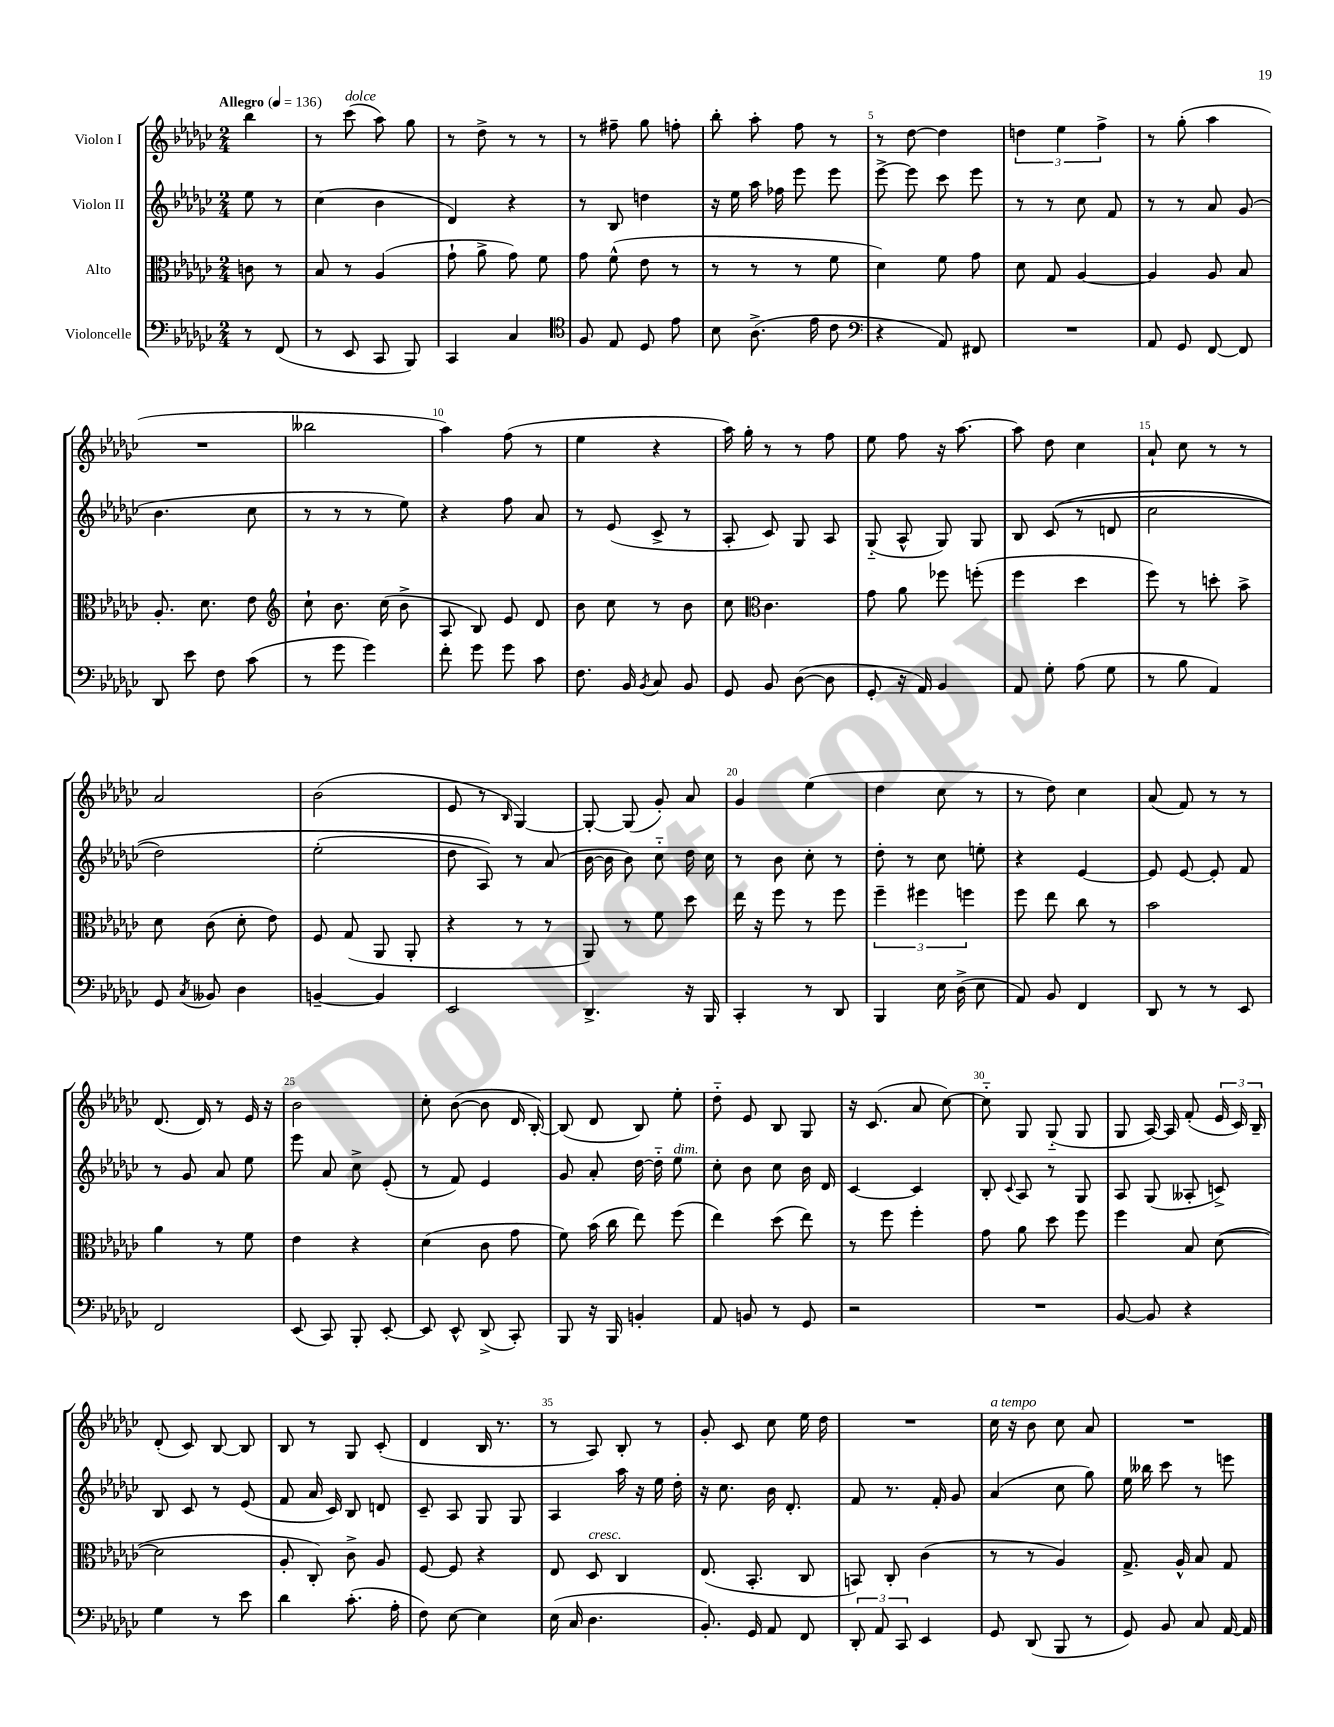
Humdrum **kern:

**kern	**kern	**kern	**kern
*staff4	*staff3	*staff2	*staff1
*clefF4	*clefC3	*clefG2	*clefG2
*k[b-e-a-d-g-c-]	*k[b-e-a-d-g-c-]	*k[b-e-a-d-g-c-]	*k[b-e-a-d-g-c-]
*M2/4	*M2/4	*M2/4	*M2/4
*MM136	*MM136	*MM136	*MM136
8r	8c	8ee-	4bb-
(8FF	8r	8r	.
=	=	=	=
8r	8B-	(4cc-	8r
8EE-	8r	.	(8ccc-
8CC-	(4A-	4b-	8aa-)
8BBB-)	.	.	8gg-
=	=	=	=
4CC-	8g-`	4d-)	8r
.	8a-^	.	8dd-^
4C-	8g-)	4r	8r
.	8f	.	8r
=	=	=	=
*clefC4	*	*	*
8F	8g-	8r	8r
8E-	(8f^^	8B-	8ff#~
8D-	8e-	4dd	8gg-
8e-	8r	.	8ff'
=	=	=	=
8B-	8r	16r	8bb-'
.	.	16ee-	.
(8.A-^	8r	16aa-	8aa-'
.	.	16ff-	.
.	8r	8eee-	8ff
16e-	.	.	.
8c-	8f	8eee-	8r
=	=	=	=
*clefF4	*	*	*
4r	4d-)	[8eee-^	8r
.	.	8eee-]	[8dd-
8AA-)	8f	8ccc-	4dd-]
8FF#	8g-	8eee-	.
=	=	=	=
2r	8d-	8r	6dd
.	8G-	8r	.
.	.	.	6ee-
.	[4A-	8cc-	.
.	.	.	6ff^
.	.	8f	.
=	=	=	=
8AA-	4A-]	8r	8r
8GG-	.	8r	(8gg-'
[8FF	8A-	8a-	4aa-
8FF]	8B-	(8g-	.
=	=	=	=
8DD-	8.A-'	4.b-	2r
8e-	.	.	.
.	8.d-	.	.
8F	.	.	.
(8c-	8e-	8cc-	.
=	=	=	=
*	*clefG2	*	*
8r	8cc-`	8r	2bb--
8g-	8.b-	8r	.
4g-)	.	8r	.
.	(16cc-	.	.
.	8b-^	8ee-)	.
=	=	=	=
8f'	8A-	4r	4aa-)
8g-	8B-)	.	.
8g-	8e-	8ff	(8ff
8c-	8d-	8a-	8r
=	=	=	=
8.F	8b-	8r	4ee-
.	8cc-	(8e-	.
16BB-	.	.	.
8qBB-	.	.	.
8C-	8r	8c-^	4r
8BB-	8b-	8r	.
=	=	=	=
8GG-	8cc-	8A-'	16aa-)
.	.	.	16gg-'
*	*clefC3	*	*
8BB-	4.c-	8c-)	8r
([8D-	.	8G-	8r
8D-]	.	8A-	8ff
=	=	=	=
8GG-'	8g-	(8G-'~	8ee-
16r	8a-	8A-^^	8ff
16AA-)	.	.	.
4BB-	8ff-	8G-)	16r
.	.	.	[8.aa-
.	(8ff'	8G-	.
=	=	=	=
8AA-	4ff	8B-	8aa-]
8G-'	.	&((8c-	8dd-
(8A-	4dd-	8r	4cc-
8G-	.	8d	.
=	=	=	=
8r	8ff)	2cc-	8a-`
8B-	8r	.	8cc-
4AA-)	8dd'	.	8r
.	8b-^	.	8r
=	=	=	=
8GG-	8d-	2dd-)	2a-
8qC-	.	.	.
8BB--	(8c-	.	.
4D-	8d-'	.	.
.	8e-)	.	.
=	=	=	=
[4BB~	8F	(2ee-'	(2b-
.	(8G-	.	.
4BB]	8AA-	.	.
.	8AA-'	.	.
=	=	=	=
2EE-	4r	8dd-	8e-
.	.	8A-)&)	8r
.	.	.	16qqB-
.	8r	8r	[4G-)
.	8r	(8a-	.
=	=	=	=
4.DD-^	8AA-)	[16b-	8G-'_
.	.	16b-]	.
.	8r	8b-)	(8G-]
.	8f	8cc-'~	8g-')
16r	8dd-	16dd-	8a-
16BBB-	.	16cc-	.
=	=	=	=
4CC-'	16ee-	8r	4g-
.	16r	.	.
.	8ff	8b-	.
8r	8r	8cc-'	(4ee-
8DD-	8ff	8r	.
=	=	=	=
4BBB-	6ff~	8dd-'	4dd-
.	.	8r	.
.	6ff#	.	.
16E-	.	8cc-	8cc-
(16D-^	.	.	.
.	6ff	.	.
8E-	.	8ee'	8r
=	=	=	=
8AA-)	8ff	4r	8r
8BB-	8ee-	.	8dd-)
4FF	8cc-	[4e-	4cc-
.	8r	.	.
=	=	=	=
8DD-	2b-	8e-]	(8a-
8r	.	[8e-	8f)
8r	.	8e-']	8r
8EE-	.	8f	8r
=	=	=	=
2FF	4a-	8r	(8.d-
.	.	8g-	.
.	.	.	16d-)
.	8r	8a-	8r
.	8f	8ee-	16e-
.	.	.	16r
=	=	=	=
(8EE-	4e-	8eee-	2b-
8CC-)	.	8a-	.
8BBB-'	4r	8cc-^	.
[8EE-'	.	(8e-'	.
=	=	=	=
8EE-]	(4d-	8r	8cc-'
8EE-^^	.	8f)	([8b-
(8DD-^	8c-	4e-	8b-]
8CC-')	8g-	.	16d-
.	.	.	[16B-')
=	=	=	=
8BBB-	8f)	8g-	(8B-]
16r	(16b-	8a-'	8d-
16BBB-	16cc-	.	.
4BB'	8ee-)	[16dd-	8B-)
.	.	16dd-'~]	.
.	(8ff	8ee-	8ee-'
=	=	=	=
8AA-	4ee-)	8cc-'	8dd-'~
8BB	.	8b-	8e-
8r	(8dd-	8cc-	8B-
8GG-	8ee-)	16b-	8G-
.	.	16d-	.
=	=	=	=
2r	8r	[4c-	16r
.	.	.	(8.c-
.	8ff	.	.
.	4ff'	4c-]	8a-
.	.	.	[8cc-)
=	=	=	=
2r	8g-	8B-'	8cc-'~]
.	.	8qqc-	.
.	8a-	8A-	8G-
.	8dd-	8r	(8G-'~
.	8ff	8G-	8G-
=	=	=	=
[8BB-	4ff	8A-	8G-
8BB-]	.	(8G-	[16A-)
.	.	.	16A-]
4r	8B-	8A--'	(8f'
.	([8d-	8c^)	24e-
.	.	.	24c-)
.	.	.	24B-~
=	=	=	=
4G-	2d-]	8B-	(8d-'
.	.	8c-	8c-)
8r	.	8r	[8B-
8e-	.	(8e-	8B-]
=	=	=	=
4d-	8A-'	8f	8B-
.	8C-')	16a-	8r
.	.	16c-)	.
(8.c-'	8c-^	8B-	8G-
.	8A-	8d	(8c-'
16A-'	.	.	.
=	=	=	=
8F)	[8F	8c-~	4d-
[8E-	8F]	8A-	.
4E-]	4r	8G-	16B-
.	.	.	8.r
.	.	8G-	.
=	=	=	=
(16E-	8E-	4A-	8r
16C-	.	.	.
4.D-	8D-	.	8A-)
.	4C-	16aa-	8B-'
.	.	16r	.
.	.	16ee-	8r
.	.	16dd-'	.
=	=	=	=
8.BB-')	(8.E-	16r	8g-'
.	.	8.cc-	.
.	.	.	8c-
16GG-	8.BB-'	.	.
8AA-	.	16b-	8cc-
.	.	8.d-'	.
8FF	8C-	.	16ee-
.	.	.	16dd-
=	=	=	=
12DD-'	8BB)	8f	2r
12AA-	.	.	.
.	8C-'	8.r	.
12CC-	.	.	.
4EE-	(4c-	.	.
.	.	16f'	.
.	.	8g-	.
=	=	=	=
8GG-	8r	(4a-	16cc-
.	.	.	16r
(8DD-	8r	.	8b-
8BBB-	4A-)	8cc-	8cc-
8r	.	8gg-)	8a-
=	=	=	=
8GG-)	8.G-^	16ee-	2r
.	.	16bb--	.
8BB-	.	8ccc-	.
.	16A-^^	.	.
8C-	8B-	8r	.
[16AA-	8G-	8eee	.
16AA-]	.	.	.
==	==	==	==
*-	*-	*-	*-
